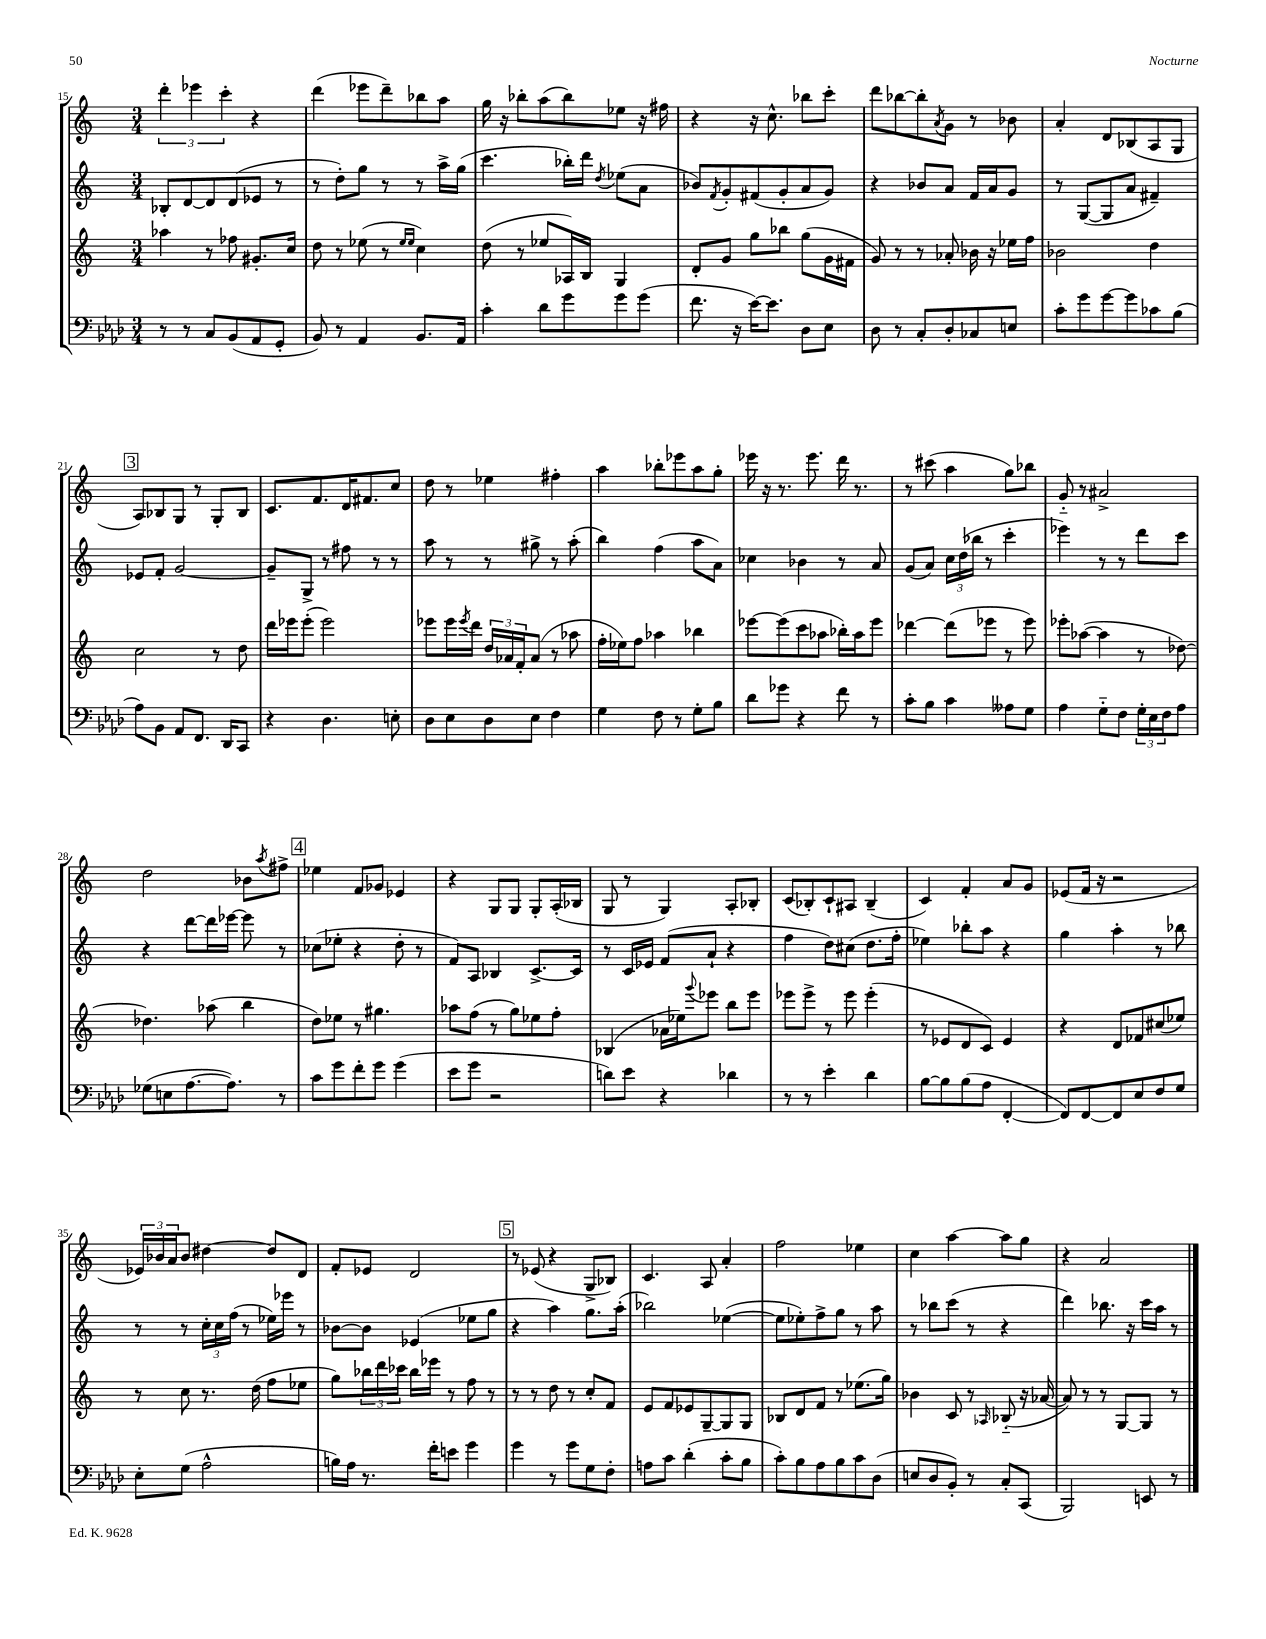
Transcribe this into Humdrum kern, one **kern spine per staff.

**kern	**kern	**kern	**kern
*part4	*part3	*part2	*part1
*staff4	*staff3	*staff2	*staff1
*clefF4	*clefG2	*clefG2	*clefG2
*k[b-e-a-d-]	*k[]	*k[]	*k[]
*M3/4	*M3/4	*M3/4	*M3/4
=15	=15	=15	=15
8r	4aa-X\	8B-X'/L	6ddd'\
8r	.	[8d/	.
.	.	.	6eee-X\
8C/L	8r	8d/]	.
.	.	.	6ccc'\
(8BB-/	8ff-X\	(8d/	.
8AA-/	8.g#X'/L	8e-X/J	4r
8GG'/J	.	8r	.
.	16cc/Jk	.	.
=16	=16	=16	=16
8BB-/)	8dd\	8r	(4ddd\
8r	8r	8dd'\L)	.
4AA-/	(8ee-X\	8gg\J	8eee-X\L
.	8r	8r	8ddd~\)
.	16qqee-/LL	.	.
.	16qqee-/JJ	.	.
8.BB-/L	4cc\)	8r	8bb-X\
.	.	16aa^\LL	8aa\J
16AA-/Jk	.	(16gg\JJ	.
=17	=17	=17	=17
4c'\	(8dd\	4.ccc\	16gg\
.	.	.	16r
.	8r	.	8bb-X'\L
8d-\L	8ee-X/L	.	(8aa\
8g\	16A-X/L)	16bb-X'\LL)	8bb-\)
.	16B/JJ	16ddd\JJ	.
.	.	8qdd/	.
8g\	4G/	(8ee-X\L	8ee-X\J
(8g\J	.	8a\J	16r
.	.	.	16ff#X\
=18	=18	=18	=18
8.f\	8d'/L	8b-X/L)	4r
.	.	8qf/	.
.	8g/J	8g'/	.
16r	.	.	.
[16e-\KL)	8gg\L	(8f#X/	16r
8.e-\J]	.	.	8.cc^^\
.	8bb-X\J	8g'/	.
8D-\L	(8gg\L	8a/	8bb-X\L
8E-\J	16g\L	8g/J)	8ccc'\J
.	16f#X\JJ	.	.
=19	=19	=19	=19
8D-\	8g/)	4r	8ddd\L
8r	8r	.	[8bb-X\
8C'/L	8r	8b-X/L	8bb-'\]
.	.	.	8qa/
8D-'/	8a-X'/	8a/J	8g\J
8C-X/	16b-X\	16f/LL	8r
.	16r	16a/J	.
8En/J	16ee-X\LL	8g/J	8b-X\
.	16ff\JJ	.	.
=20	=20	=20	=20
8c'\L	2b-X\	8r	4a'/
8g\	.	([8G/L	.
[8g\	.	8G/]	8d/L
8g\]	.	8a/J	(8B-X/
8c-X\	4dd\	4f#X~/)	8A/
(8B-\J	.	.	8G/J
!!LO:LB:g=z
!!LO:REH:place=s1:t=3
=21	=21	=21	=21
8A-\L)	2cc\	8e-X/L	8A/L)
8BB-\J	.	8f'/J	8B-X/
8AA-/L	.	[2g/	8G/J
8.FF/J	.	.	8r
.	8r	.	8G'/L
16DD-/KL	.	.	.
8CC/J	8dd\	.	8B-/J
=22	=22	=22	=22
4r	16ddd\LL	8g~/L]	8.c/L
.	16eee-X\J	.	.
.	(8eee-'\J	8G^/J	.
.	.	.	8.f/
4.D-\	2eee-\)	8r	.
.	.	8ff#X\	16d/K
.	.	.	8.f#X/
.	.	8r	.
8En'\	.	8r	8cc/J
=23	=23	=23	=23
8D-\L	8eee-X\L	8aa\	8dd\
8E-\	16eee-\L	8r	8r
.	8qeee-/	.	.
.	16ddd\JJ	.	.
8D-\	24dd/LL	8r	4ee-X\
.	24a-X/	.	.
.	24f'/J	.	.
8E-\J	(8a-/J	8gg#X^\	.
4F\	8r	8r	4ff#X'\
.	8aa-X\	(8aa'\	.
=24	=24	=24	=24
4G\	16ff'\LL	4bb\)	4aa\
.	16ee-X\J)	.	.
.	8ff\J	.	.
8F\	4aa-X\	(4ff\	8bb-X'\L
8r	.	.	8eee-X\
8G'\L	4bb-X\	8aa\L	8aa\
8B-\J	.	8a\J)	8gg'\J
=25	=25	=25	=25
8d-\L	[8eee-X\L	4cc-X\	16eee-X\
.	.	.	16r
8g-X\J	(8eee-\]	.	8.r
4r	8ccc\	4b-X\	.
.	.	.	8.eee-\
.	8aa-X\J	.	.
8f\	16bb-X'\LL)	8r	16ddd\
.	16aa-\J	.	8.r
8r	8eee-\J	8a/	.
=26	=26	=26	=26
8c'\L	[4ddd-X\	(8g/L	8r
8B-\J	.	8a/J)	(8ccc#X\
4c\	(8ddd-\L]	24cc\LL	4aa\
.	.	(24dd\	.
.	.	24bb-X\JJ	.
.	8eee-X\J	8r	.
8A--X\L	8r	4ccc'\	8gg\L)
8G\J	8eee-\)	.	8bb-X\J
=27	=27	=27	=27
4A-\	8eee-X'\L	4eee-X\)	8g/
.	([8aa-X\J	.	8r
8G\L	4aa-\]	8r	2a#X^/
8F\J	.	8r	.
24G'\LL	8r	8ddd\L	.
24E-\	.	.	.
24F\J	.	.	.
8A-\J	[8dd-X\)	8ccc\J	.
!!LO:LB:g=z
=28	=28	=28	=28
(8G-X\L	4.dd-X\]	4r	2dd\
8En\	.	.	.
[8.A-\	.	[8ddd\L	.
.	(8aa-X\	16ddd\L]	.
8.A-\J])	.	[16eee-X\JJ	.
.	4bb\	8eee-\]	8b-X\L
.	.	.	8qaa/
8r	.	8r	8ff#X^\J
!!LO:REH:place=s1:t=4
=29	=29	=29	=29
8c\L	8dd\L)	(8cc-X\L	4ee-X\
8g\	8ee-X\J	8ee-X'\J	.
8f'\	8r	4r	8f/L
8g\J	4.gg#X\	.	8g-X/J
(4g\	.	8dd'\	4e-X/
.	.	8r	.
=30	=30	=30	=30
8e-\L	8aa-X\L	8f/L)	4r
8g\J	(8ff\J	8A/J	.
2r	8r	4B-X/	8G/L
.	8gg\L)	.	8G/J
.	8ee-X\	[8.c^/L	8G'/L
.	8ff'\J	.	(16A'/L
.	.	16c/Jk]	16B-X/JJ
=31	=31	=31	=31
8dn\L)	(4B-X/	8r	8G/
8e-\J	.	16c/LL	8r
.	.	16e-X/JJ	.
4r	16a-X\LL	(8f/L	4G/)
.	16ee-X\J)	.	.
.	8qqggg/	.	.
.	8eee-X\J	8a`/J	.
4d-X\	8bb\L	4r	8A'/L
.	8eee-\J	.	8B-X'/J
=32	=32	=32	=32
8r	8eee-X\L	4ff\	(8c/L
8r	8eee-^\J	.	8B-X'/)
4e-'\	8r	8dd\L)	8c`/
.	8eee-\	(8cc#X\J	8A#X/J
4d-\	(4eee-'\	8.dd\L	(4B-~/
.	.	16ff'\Jk	.
=33	=33	=33	=33
[8B-\L	8r	4ee-X\)	4c/)
8B-\]	8e-X/L	.	.
(8B-\	8d/	8bb-X'\L	4f'/
8A-\J	8c/J)	8aa\J	.
[4FF'/	4e-/	4r	8a/L
.	.	.	8g/J
=34	=34	=34	=34
8FF/L])	4r	4gg\	(8e-X/L
[8FF/	.	.	16f/Jk
.	.	.	16r
8FF/]	8d/L	4aa'\	2r
8E-/	8f-X/	.	.
8F/	(8cc#X/	8r	.
8G/J	8ee-X/J)	8bb-X\	.
!!LO:LB:g=z
=35	=35	=35	=35
8E-'\L	8r	8r	24e-X/LL)
.	.	.	24b-X/
.	.	.	24a/J
(8G\J	8cc\	8r	8b-/J
2A-^^\	8.r	24cc'\LL	[4dd#X\
.	.	24cc\	.
.	.	(24ff\JJ	.
.	.	8r	.
.	(16dd\	.	.
.	8ff\L	16ee-X\LL)	8dd#/L]
.	.	16eee-X\JJ	.
.	8ee-X\J	8r	8d/J
=36	=36	=36	=36
16Bn\LL)	8gg\L)	[8b-X\L	8f'/L
16A-\JJ	.	.	.
8.r	24bb-X\L	8b-\J]	8e-X/J
.	24ddd\	.	.
.	24ccc-X\JJ	.	.
.	16bb-\LL	(4e-X/	2d/
16f'\KL	16eee-X\JJ	.	.
8en\J	8r	.	.
4g\	8ff\	8ee-X\L	.
.	8r	8gg\J	.
!!LO:REH:place=s1:t=5
=37	=37	=37	=37
4g\	8r	4r	8r
.	8r	.	(8e-X/
8r	8dd\	4aa\)	4r
8g\L	8r	.	.
8G\	8cc'/L	8.gg\L	8G^/L
8F'\J	8f/J	.	8B-X/J)
.	.	(16aa'\Jk	.
=38	=38	=38	=38
8An\L	8e/L	2bb-X\)	4.c/
8c\J	8f/	.	.
(4d-'\	8e-X/	.	.
.	[8G~/	.	8A/
8c'\L	8G/]	([4ee-X\	4a'/
8B-\J	8G/J	.	.
=39	=39	=39	=39
8c'\L)	8B-X/L	8ee-\L]	2ff\
8B-\	8d/	8ee-X'\)	.
8A-\	8f/J	8ff^\	.
8B-\	8r	8gg\J	.
8c\	(8.ee-X\L	8r	4ee-X\
(8D-\J	.	8aa\	.
.	16gg\Jk)	.	.
=40	=40	=40	=40
8En/L	4b-X\	8r	4cc\
8D-/	.	8bb-X\L	.
8BB-'/J)	8c/	(8ccc\J	[4aa\
8r	8r	8r	.
.	16qqA-X/	.	.
8C'/L	(8B-X/	4r	8aa\L]
(8CC/J	16r	.	8gg\J
.	[16a-X/	.	.
=41	=41	=41	=41
2BBB-/)	8a-/])	4ddd\)	4r
.	8r	.	.
.	8r	8.bb-X\	2a/
.	[8G/L	.	.
.	.	16r	.
8EEn/	8G/J]	16ccc\LL	.
.	.	16aa\JJ	.
8r	8r	8r	.
==	==	==	==
*-	*-	*-	*-
